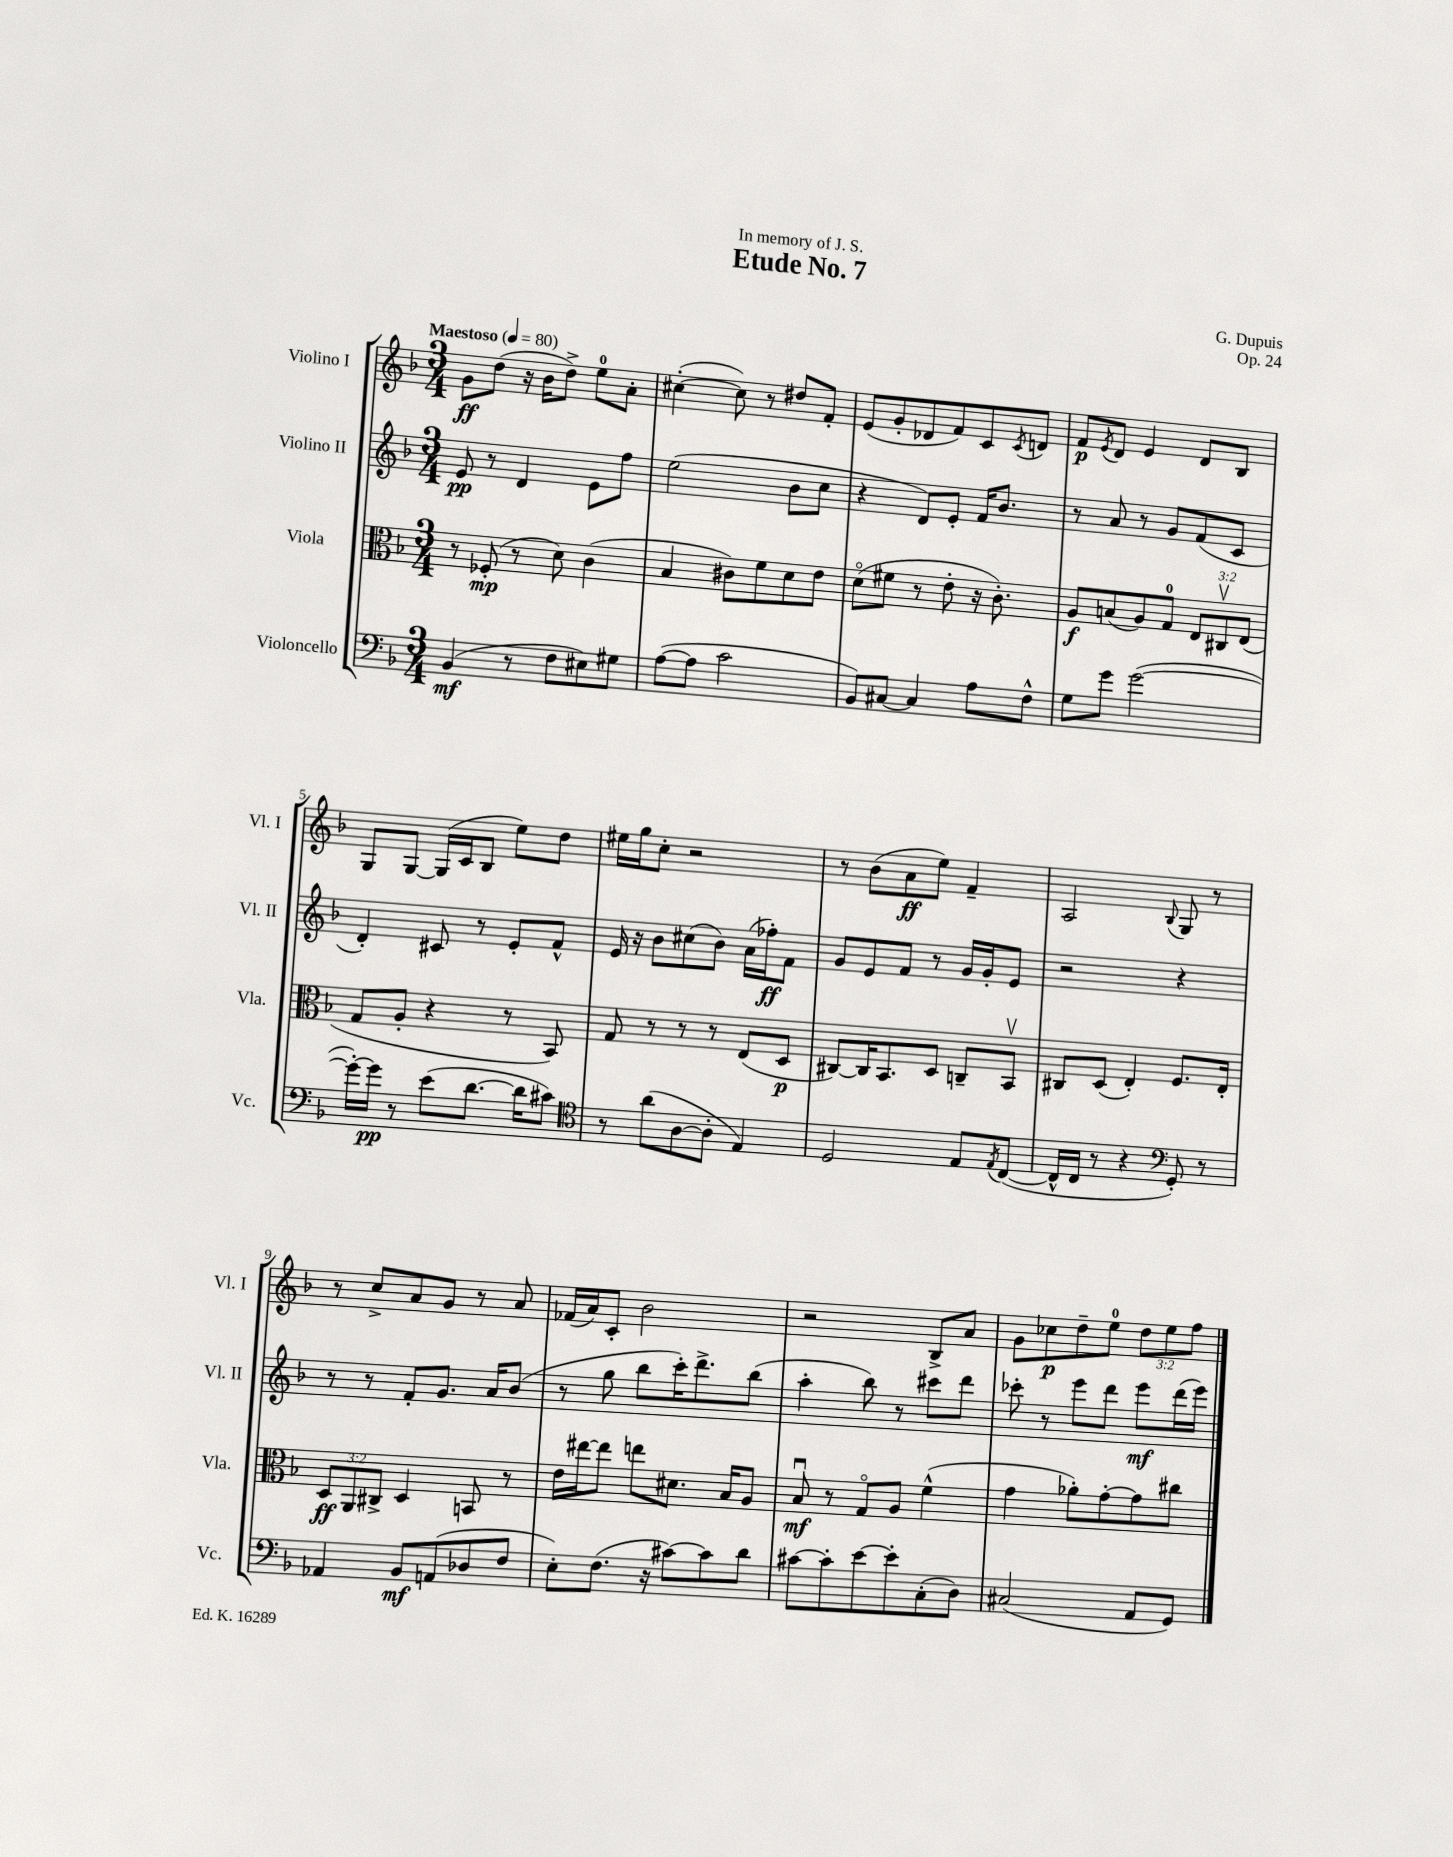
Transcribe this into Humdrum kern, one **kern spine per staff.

**kern	**kern	**kern	**kern
*staff4	*staff3	*staff2	*staff1
*clefF4	*clefC3	*clefG2	*clefG2
*k[b-]	*k[b-]	*k[b-]	*k[b-]
*M3/4	*M3/4	*M3/4	*M3/4
*MM80	*MM80	*MM80	*MM80
(4BB-/	8r	8e/	8g\L
.	(8F-'/	8r	(8dd\J
8r	8r	4d/	16r
.	.	.	16b-\LK
8F\L	8d\)	.	8dd^\J)
8E#\)	(4c\	8e\L	8ee\L
8G#\J	.	8ff\J	8a'\J
=	=	=	=
([8A\L	4B-/	(2ee\	([4cc#'\
8A\]J	.	.	.
2c\	8c#\L)	.	8cc#\])
.	8f\	.	8r
.	8d\	8b-\L	8dd#/L
.	8e\J	8cc\J	8f'/J
=	=	=	=
8BB-/L)	(8do\L	4r	(8e/L
[8C#/J	8f#\J	.	8g'/
4C#/]	8r	8d/L)	8d-/
.	8e'\	8e'/J	8f/)
8A\L	16r	16f/LK	8c/
.	8.c'\)	8.b-/J	.
.	.	.	8qc/
8F^^\J	.	.	8d/J
=	=	=	=
8G\L	8A/L	8r	8f/L
.	.	.	8qe/
8g\J	(8B/	8a/	8d/J
([2g\	8A/)	8r	4e/
.	8G/J	8g/L	.
.	12E/L	(8f/	8d/L
.	12C#v/	.	.
.	.	8c/J	8B-/J
.	(12E/J	.	.
=	=	=	=
16g'\_LL)	8G/L	4d'/)	8G/L
16g\]JJ	.	.	.
8r	8A'/J	.	[8G/J
(8e\L	4r	8c#/	(16G/]LL
.	.	.	16c/J
[8.d\J	.	8r	8B-/J
.	8r	8e'/L	8ee\L)
16d\]LK	.	.	.
8c#\J)	8BB-/)	8f^^/J	8dd\J
=	=	=	=
*clefC4	*	*	*
8r	8G/	16e/	16ee#\LL
.	.	16r	16gg\J
(8a\L	8r	8b-\L	8cc'\J
[8A\	8r	(8cc#\	2r
8A'\]J	8r	8b-\J)	.
4E/)	(8E/L	(16a\LL	.
.	.	16ff-'\J)	.
.	8D/J	8f\J	.
=	=	=	=
2D/	[8C#/L)	8g/L	8r
.	16C#/]K	8e/	(8b-\L
.	8.BB-/	.	.
.	.	8f/J	8a\
.	8D/J	8r	8ee\J)
8E/L	8C~/L	16g/LL	4f~/
.	.	16g'/J	.
8qE/	.	.	.
([8C/J	8BB-v/J	8e/J	.
=	=	=	=
16C^^/]LL	8C#/L	2r	2A/
16C/JJ	.	.	.
8r	(8D/J	.	.
4r	4E'/)	.	.
*clefF4	*	*	*
.	.	.	8qqB-/
8GG'/)	8.F/L	4r	8G/
8r	.	.	8r
.	16E'/Jk	.	.
=	=	=	=
4AA-/	12D/L	8r	8r
.	12AA/	.	.
.	.	8r	8cc^/L
.	12C#^/J	.	.
8BB-/L	4D/	8f'/L	8a/
(8AA/	.	8.g/J	8g/J
8D-/	8BB/	.	8r
.	.	16a/LK	.
8F/J	8r	(8b-/J	8a/
=	=	=	=
8E'\L)	16e\LL	8r	(16f-/LL
.	[16ee#\J	.	16a/J)
(8.F\J	8ee#\]J	8gg\	8c'/J
.	8ee\L	8bb-\L	2b-\
16r	.	.	.
[8c#\L)	8.d#\J	16ccc'\K)	.
.	.	8.ddd^\	.
8c#\]	.	.	.
.	16B-/LK	.	.
8d\J	8A/J	(8bb-\J	.
=	=	=	=
[8c#\L	8B-u/	4aa'\	2r
8c#'\]	8r	.	.
[8e\	8Go/L	8bb-\)	.
8e'\]	8A/J	8r	.
(8C'\	(4f^^\	8ccc#\L	8B-^/L
8D\J)	.	8ddd\J	8a/J
=	=	=	=
(2C#/	4g\	8ccc-'\	8g\L
.	.	8r	8cc-\
.	8a-'\L)	8eee\L	8dd~\
.	[8g'\	8ddd\J	8ee\J
8AA/L	8g\]	8eee\L	12dd\L
.	.	.	12ee\
8GG/J)	8cc#\J	(16ddd\L	.
.	.	.	12ff\J
.	.	16eee\JJ)	.
==	==	==	==
*-	*-	*-	*-
